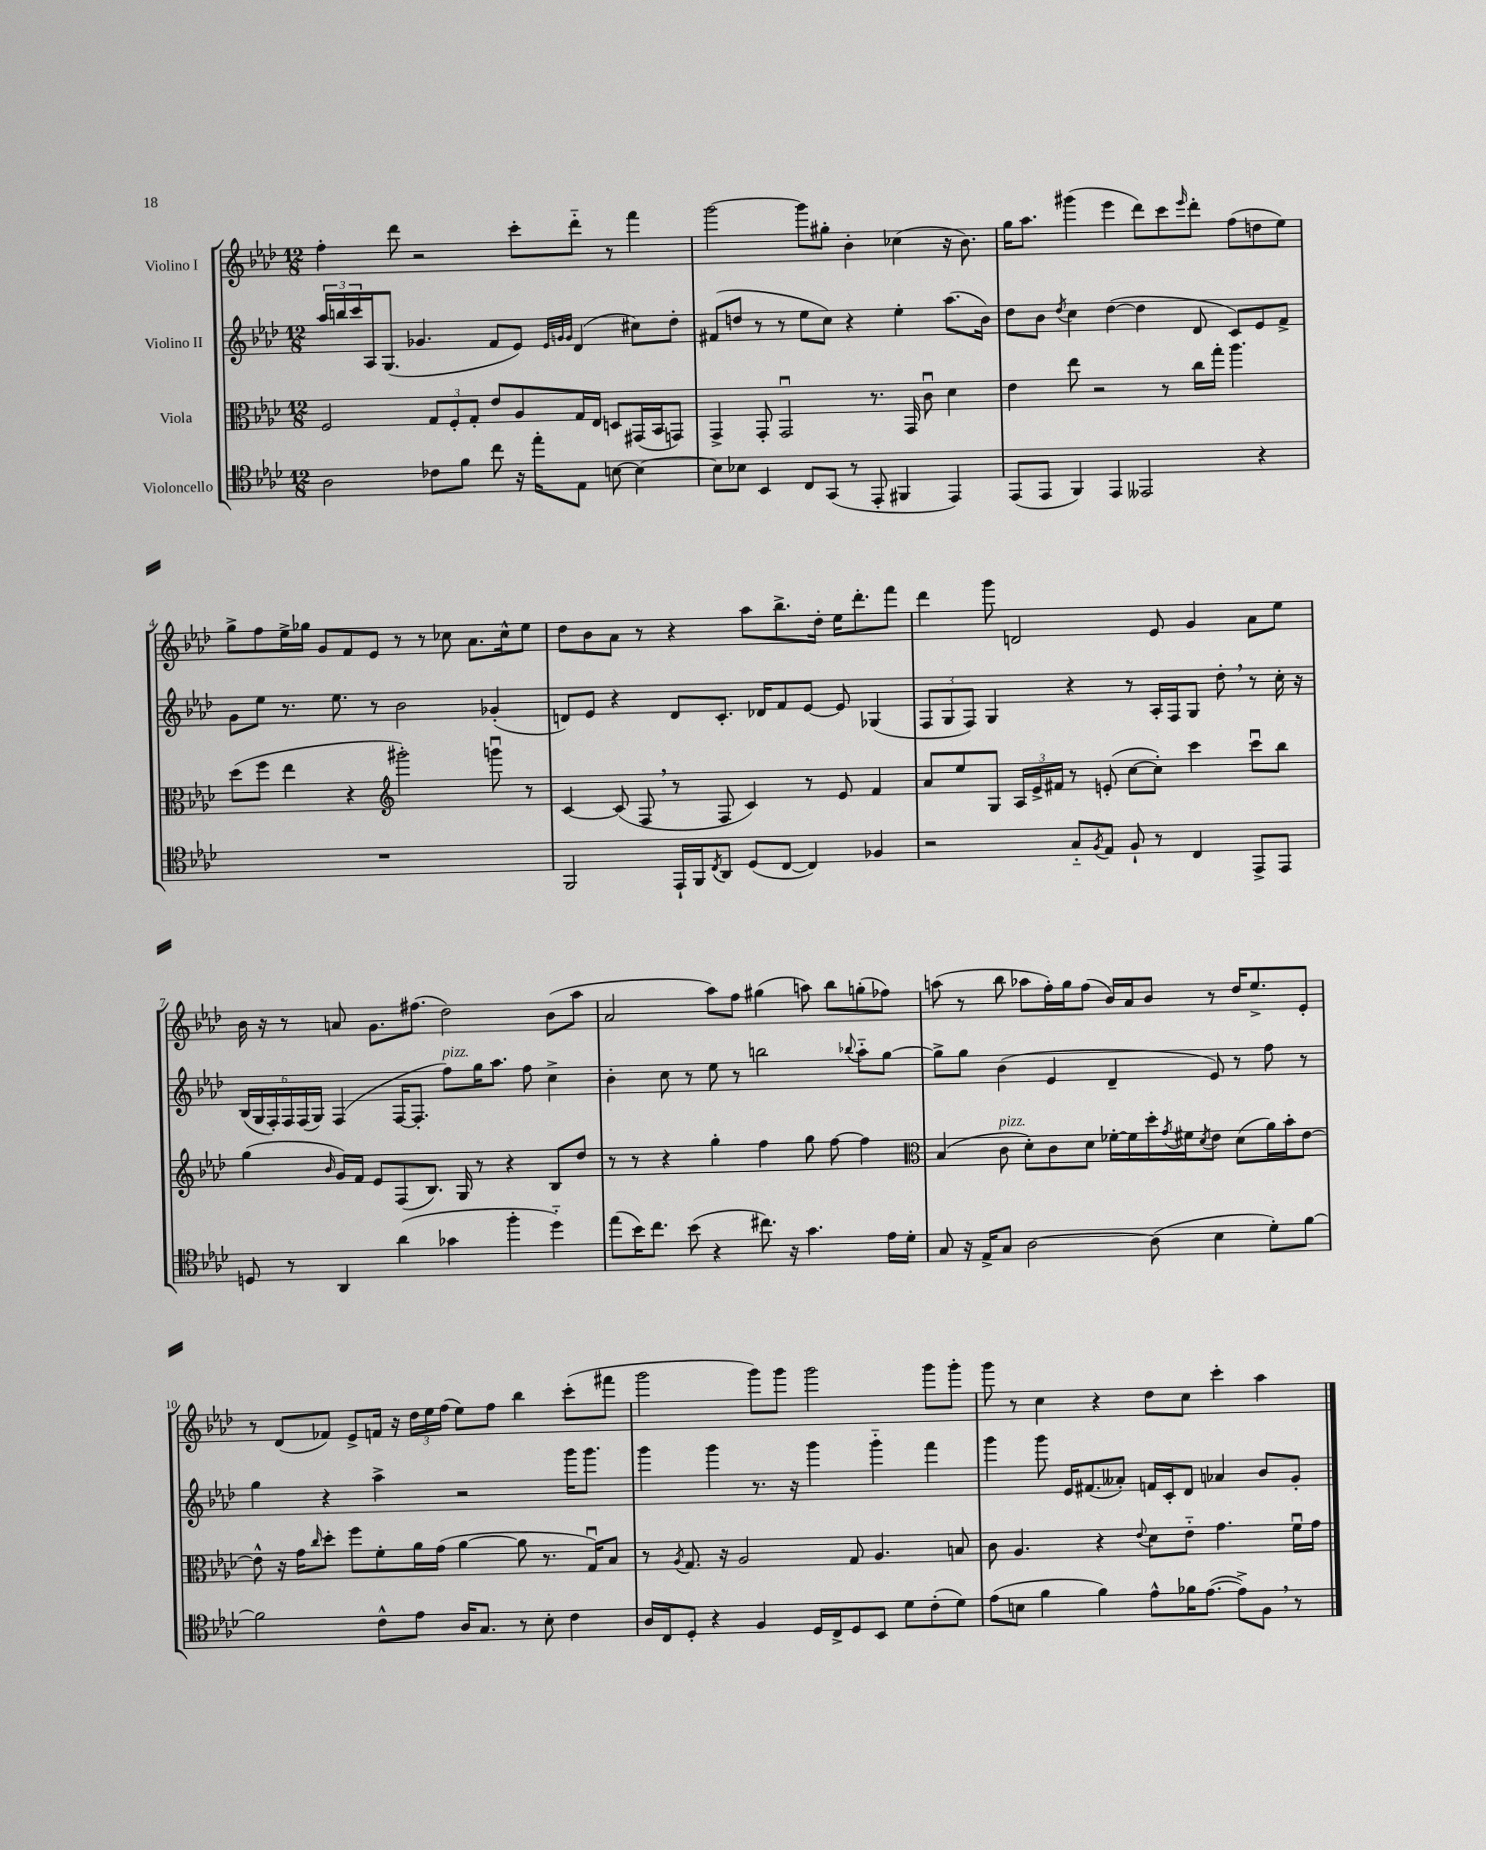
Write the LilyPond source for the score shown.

<<
\new StaffGroup <<
\new Staff = "s0" \with { instrumentName = "Violino I" } {
    \clef treble \key aes \major \numericTimeSignature \time 12/8
    f''4-. des'''8 r2 c'''8-. des'''8-_ r8 f'''4 |
    g'''2~ g'''8 gis''8-. bes'4-. ces''4( r16 bes'8.) |
    g''16 aes''8. gis'''4( ees'''4 des'''8) c'''8 \grace { ees'''16 } des'''8-. f''8( d''8 ees''8) |
    g''8-> f''8 ees''16-> ges''16 g'8 f'8 ees'8 r8 r8 ces''8 aes'8. ces''16-^ ees''8 |
    des''8 bes'8 aes'8 r8 r4 aes''8 bes''8.-> des''16-. ees''16 des'''8.-. f'''8 |
    des'''4 g'''8 d'2 ees'8 g'4 aes'8 ees''8 |
    bes'16 r16 r8 a'8 g'8. fis''8.( des''2) bes'8( aes''8 |
    aes'2 aes''8) f''8 gis''4( a''8) bes''8 g''8-.( fes''8) |
    a''8( r8 bes''8 aes''8 f''16-.) g''16 f''8( bes'16) aes'16 bes'8 r8 des''16 ees''8.-> ees'8-. |
    r8 des'8( fes'8) ees'8-> f'16 r16 \tuplet 3/2 { des''16 ees''16 f''16( } ees''8) f''8 bes''4 c'''8-.( fis'''8 |
    g'''2 g'''8) g'''8 g'''2 g'''8 g'''8-. |
    g'''8 r8 c''4 r4 des''8 c''8 c'''4-. aes''4 \bar "|." |
}
\new Staff = "s1" \with { instrumentName = "Violino II" } {
    \clef treble \key aes \major \numericTimeSignature \time 12/8
    \tuplet 3/2 { aes''16 b''16 c'''16 } aes16 g8.( ges'4. f'8 ees'8) \grace { ees'32 g'32 g'32 } des'4( cis''8) des''8-. |
    fis'8( d''8 r8 r8 ees''8 c''8) r4 ees''4-. aes''8.( bes'16) |
    des''8 bes'8 \acciaccatura { des''8 } c''4 des''4~( des''4 des'8 c'8) ees'8 f'8-> |
    g'8 ees''8 r8. ees''8. r8 bes'2 ges'4-.( |
    d'8) ees'8 r4 d'8 c'8.-. des'16 f'8 ees'8~ ees'8 ges4( |
    \tuplet 3/2 { f8 g8 f8) } g4 r4 r8 aes16-. f16 g8 des''8-. \breathe r8 c''16-. r16 |
    \tuplet 6/4 { bes16( g16 f16-.) f16 f16( g16) } f4( f16~ f8.-. f''8^\markup { \italic "pizz." }) g''16 aes''8. f''8 c''4-> |
    bes'4-. c''8 r8 ees''8 r8 b''2 \appoggiatura { bes''8 } aes''8-_ g''8~ |
    g''8-> g''8 bes'4( ees'4 des'4-- ees'8) r8 f''8 r8 |
    g''4 r4 aes''4-> r2 g'''16 g'''8. |
    g'''4 g'''4 r8. r16 g'''4 g'''4-_ f'''4 |
    g'''4 g'''8 ees'16 fis'8.( aeses'8-.) f'16 c'16-. des'8 aes'4 bes'8 g'8-. \bar "|." |
}
\new Staff = "s2" \with { instrumentName = "Viola" } {
    \clef alto \key aes \major \numericTimeSignature \time 12/8
    f2 \tuplet 3/2 { g8 f8-. g8-. } ees'8 aes8 g16 ees16 d8 gis,16( bes,16 g,8) |
    g,4-> g,8-. g,2\downbow r8. g,16 c'8\downbow des'4 |
    ees'4 ees''8 r2 r8 c''16 g''16-. aes''4. |
    des''8( f''8 ees''4 r4 \clef treble gis'''2-.) g'''8\downbow r8 |
    c'4~ c'8( f8 \breathe r8 f8 c'4) r8 ees'8 f'4 |
    aes'8 ees''8 g8 \tuplet 3/2 { aes16 ees'16-> fis'16 } r8 e'8-.( c''8~ c''8-.) c'''4 c'''8\downbow bes''8 |
    g''4( \grace { bes'16 } g'16) f'16 ees'8 f8( bes8.) g16 r8 r4 bes8 des''8 |
    r8 r8 r4 g''4-. f''4 g''8 f''8~ f''4 |
    \clef alto bes4( c'8^\markup { \italic "pizz." } des'8-.) c'8 des'8 fes'16~-. fes'16 des''16-. \acciaccatura { g'8 } fis'16 \acciaccatura { des'8 } ees'8 des'8( aes'16) bes'16-. ees'8~ |
    ees'8-^ r16 g'16 \grace { c''16 } des''8-. f''8 f'8-. aes'16 g'16( aes'4~ aes'8 r8. g16\downbow) bes8 |
    r8 \acciaccatura { aes8 } g8. r16 aes2 g8 aes4. b8 |
    c'8 aes4. r4 \appoggiatura { ees'8 } des'8 ees'8-_ g'4. f'16\downbow g'16 \bar "|." |
}
\new Staff = "s3" \with { instrumentName = "Violoncello" } {
    \clef tenor \key aes \major \numericTimeSignature \time 12/8
    aes2 ces'8 f'8 c''8 r16 ees''16-. ees8 b8~ b4~ |
    b8 bes8 bes,4 c8 g,8( r8 ees,8-. fis,4 ees,4) |
    ees,8( ees,8 f,4) ees,4 eeses,2 r4 |
    R1. |
    f,2 ees,16-! f,16 \acciaccatura { c8 } aes,8 des8( c8~ c4) fes4 |
    r2 g8-_ \acciaccatura { f8 } ees8 f8-! r8 c4 ees,8-> ees,8 |
    d8 r8 aes,4 aes'4( ges'4 f''4-. des''4-_) |
    ees''8( bes'16) c''8. bes'8( r4 cis''8.) r16 g'4. ees'16 des'16-. |
    g8 r16 ees16-> g8 aes2~ aes8( bes4 des'8-.) f'8~ |
    f'2 c'8-^ ees'8 aes16 g8. r8 bes8-. c'4 |
    aes16 c16 des8-. r4 f4 des16 c16-> des8 bes,8 des'8 c'8-.( des'8) |
    ees'8( b8 f'4 f'4) ees'8-^ fes'16 ees'8.~( ees'8->) f8 \breathe r8 \bar "|." |
}
>>
>>
